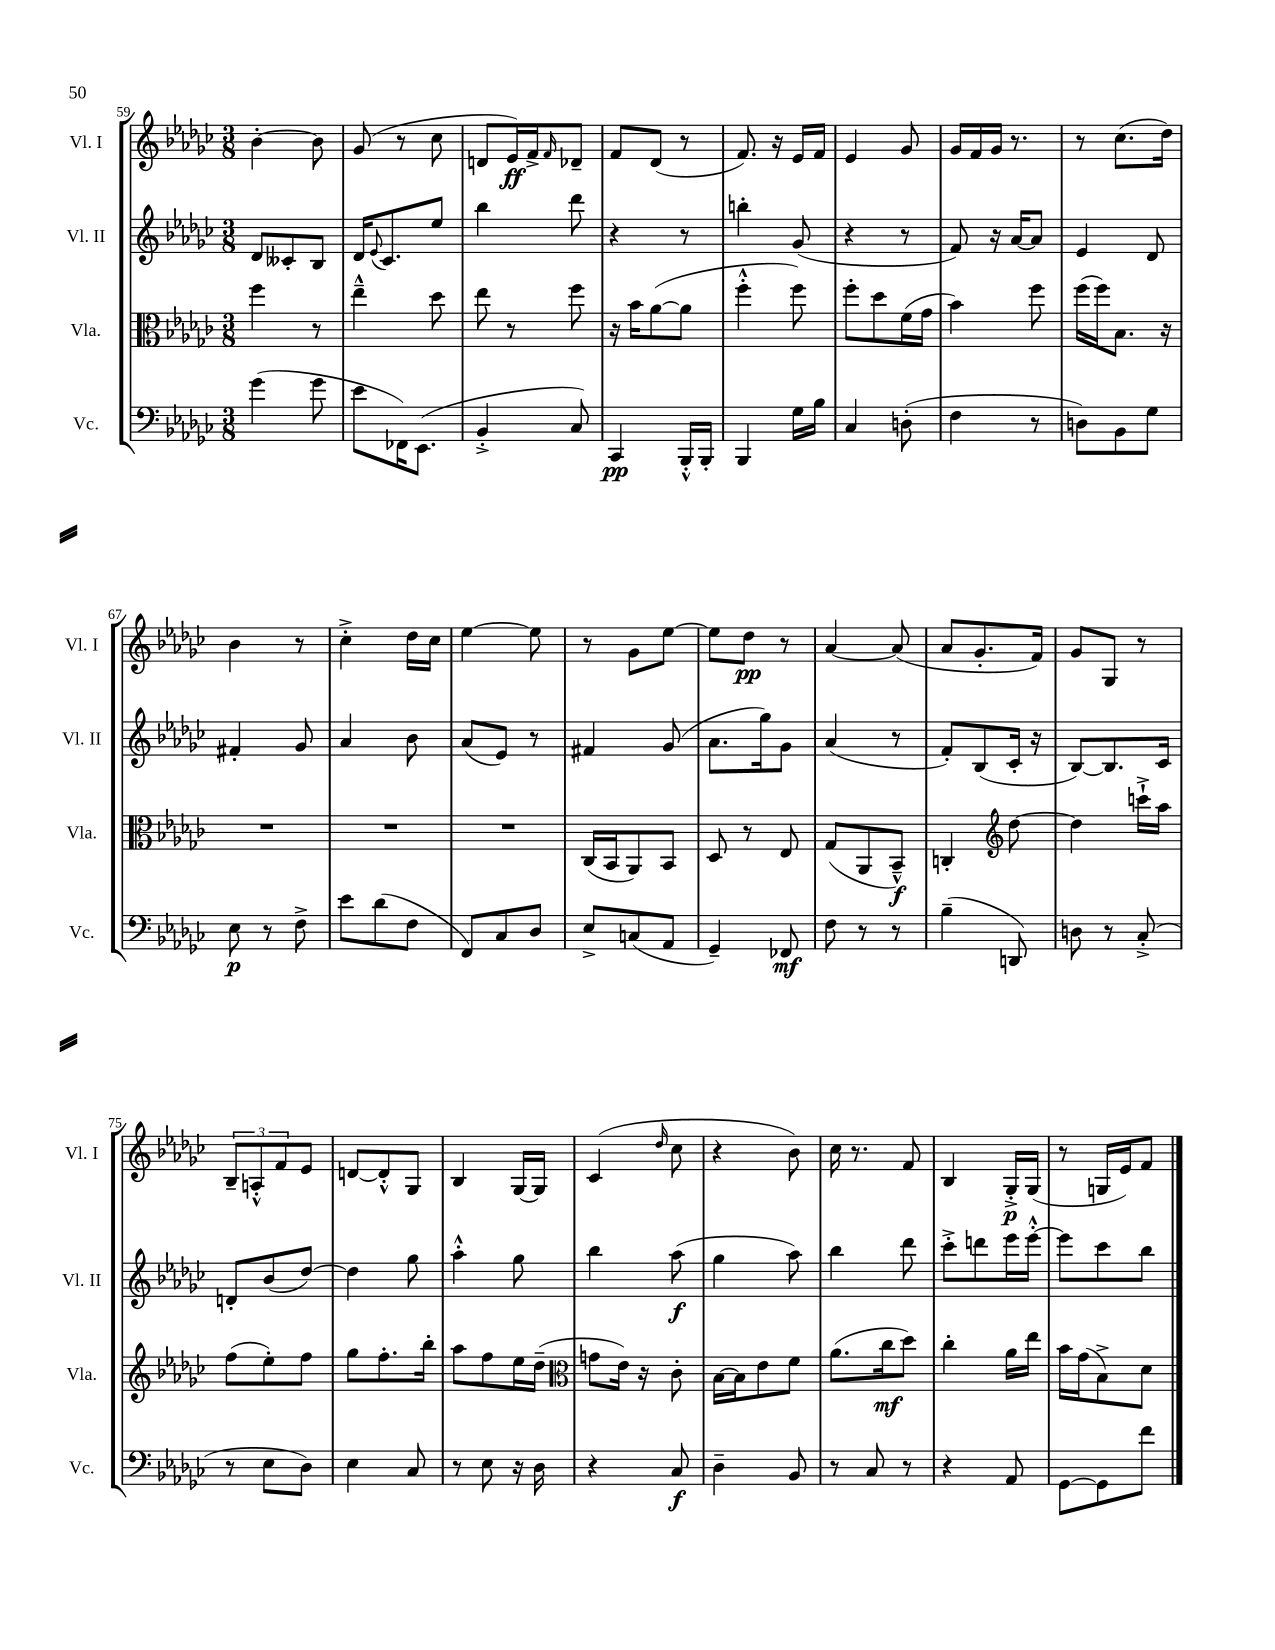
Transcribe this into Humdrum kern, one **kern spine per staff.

**kern	**dynam	**kern	**dynam	**kern	**dynam	**kern	**dynam
*part4	*part4	*part3	*part3	*part2	*part2	*part1	*part1
*staff4	*staff4	*staff3	*staff3	*staff2	*staff2	*staff1	*staff1
*I"Vc.	*	*I"Vla.	*	*I"Vl. II	*	*I"Vl. I	*
*I'Vc.	*	*I'Vla.	*	*I'Vl. II	*	*I'Vl. I	*
*clefF4	*	*clefC3	*	*clefG2	*	*clefG2	*
*k[b-e-a-d-g-c-]	*	*k[b-e-a-d-g-c-]	*	*k[b-e-a-d-g-c-]	*	*k[b-e-a-d-g-c-]	*
*M3/8	*	*M3/8	*	*M3/8	*	*M3/8	*
=59	=59	=59	=59	=59	=59	=59	=59
(4g-\	.	4ff\	.	8d-/L	.	[4b-'\	.
.	.	.	.	8c--X'/	.	.	.
8g-\	.	8r	.	8B-/J	.	8b-\]	.
=60	=60	=60	=60	=60	=60	=60	=60
8e-\L	.	4ee-~^^\	.	16d-/KL	.	(8g-/	.
.	.	.	.	8qqe-/	.	.	.
.	.	.	.	8.c-/	.	.	.
16FF-X\K)	.	.	.	.	.	8r	.
(8.EE-\J	.	.	.	.	.	.	.
.	.	8dd-\	.	8ee-/J	.	8cc-\	.
=61	=61	=61	=61	=61	=61	=61	=61
4BB-'^/	.	8ee-\	.	4bb-\	.	8dn/L	.
.	.	8r	.	.	.	16e-/L)	ff
.	.	.	.	.	.	16f^/J	.
.	.	.	.	.	.	16qqf/	.
8C-/)	.	8ff\	.	8ddd-\	.	8d-X~/J	.
=62	=62	=62	=62	=62	=62	=62	=62
4CC-/	pp	16r	.	4r	.	8f/L	.
.	.	16b-\KL	.	.	.	.	.
.	.	([8a-\	.	.	.	(8d-/J	.
16BBB-'^^/LL	.	8a-\J]	.	8r	.	8r	.
16BBB-'/JJ	.	.	.	.	.	.	.
=63	=63	=63	=63	=63	=63	=63	=63
4BBB-/	.	4ff'^^\	.	4bbn'\	.	8.f/)	.
.	.	.	.	.	.	16r	.
16G-\LL	.	8ff\)	.	(8g-/	.	16e-/LL	.
16B-\JJ	.	.	.	.	.	16f/JJ	.
=64	=64	=64	=64	=64	=64	=64	=64
4C-/	.	8ff'\L	.	4r	.	4e-/	.
.	.	8dd-\	.	.	.	.	.
(8Dn'\	.	(16f\L	.	8r	.	8g-/	.
.	.	16g-\JJ	.	.	.	.	.
=65	=65	=65	=65	=65	=65	=65	=65
4F\	.	4b-\)	.	8f/)	.	16g-/LL	.
.	.	.	.	.	.	16f/	.
.	.	.	.	16r	.	16g-/JJ	.
.	.	.	.	[16a-/KL	.	8.r	.
8r	.	8ff\	.	8a-/J]	.	.	.
=66	=66	=66	=66	=66	=66	=66	=66
8Dn\L)	.	(16ff\LL	.	4e-/	.	8r	.
.	.	16ff\J)	.	.	.	.	.
8BB-\	.	8.B-\J	.	.	.	(8.cc-\L	.
8G-\J	.	.	.	8d-/	.	.	.
.	.	16r	.	.	.	16dd-\Jk)	.
!!LO:LB:g=z
=67	=67	=67	=67	=67	=67	=67	=67
8E-\	p	4.r	.	4f#X'/	.	4b-\	.
8r	.	.	.	.	.	.	.
8F^\	.	.	.	8g-/	.	8r	.
=68	=68	=68	=68	=68	=68	=68	=68
8e-\L	.	4.r	.	4a-/	.	4cc-'^\	.
(8d-\	.	.	.	.	.	.	.
8F\J	.	.	.	8b-\	.	16dd-\LL	.
.	.	.	.	.	.	16cc-\JJ	.
=69	=69	=69	=69	=69	=69	=69	=69
8FF/L)	.	4.r	.	(8a-/L	.	[4ee-\	.
8C-/	.	.	.	8e-/J)	.	.	.
8D-/J	.	.	.	8r	.	8ee-\]	.
=70	=70	=70	=70	=70	=70	=70	=70
8E-^/L	.	(16C-/LL	.	4f#X/	.	8r	.
.	.	16BB-/J	.	.	.	.	.
(8Cn/	.	8AA-/)	.	.	.	8g-\L	.
8AA-/J	.	8BB-/J	.	(8g-/	.	[8ee-\J	.
=71	=71	=71	=71	=71	=71	=71	=71
4GG-~/)	.	8D-/	.	8.a-\L	.	8ee-\L]	.
.	.	8r	.	.	.	8dd-\J	pp
.	.	.	.	16gg-\k)	.	.	.
8FF-X/	mf	8E-/	.	8g-\J	.	8r	.
=72	=72	=72	=72	=72	=72	=72	=72
8F\	.	(8G-/L	.	(4a-/	.	[4a-/	.
8r	.	8AA-/	.	.	.	.	.
8r	.	8BB-~^^/J)	f	8r	.	(8a-/]	.
=73	=73	=73	=73	=73	=73	=73	=73
(4B-~\	.	4Cn'/	.	8f'/L)	.	8a-/L	.
.	.	.	.	(8B-/	.	8.g-'/	.
*	*	*clefG2	*	*	*	*	*
8DDn/)	.	[8dd-\	.	16c-'/Jk	.	.	.
.	.	.	.	16r	.	16f/Jk)	.
=74	=74	=74	=74	=74	=74	=74	=74
8Dn\	.	4dd-\]	.	[8B-/L)	.	8g-/L	.
8r	.	.	.	8.B-/]	.	8G-/J	.
(8C-'^/	.	16cccn`^\LL	.	.	.	8r	.
.	.	16aa-\JJ	.	16c-/Jk	.	.	.
!!LO:LB:g=z
=75	=75	=75	=75	=75	=75	=75	=75
8r	.	(8ff\L	.	8dn'/L	.	12B-~/L	.
.	.	.	.	.	.	12An'^^/	.
8E-\L	.	8ee-'\)	.	(8b-/	.	.	.
.	.	.	.	.	.	12f/	.
8D-\J)	.	8ff\J	.	[8dd-/J)	.	8e-/J	.
=76	=76	=76	=76	=76	=76	=76	=76
4E-\	.	8gg-\L	.	4dd-\]	.	[8dn/L	.
.	.	8.ff'\	.	.	.	8d'^^/]	.
8C-/	.	.	.	8gg-\	.	8G-/J	.
.	.	16bb-'\Jk	.	.	.	.	.
=77	=77	=77	=77	=77	=77	=77	=77
8r	.	8aa-\L	.	4aa-'^^\	.	4B-/	.
8E-\	.	8ff\	.	.	.	.	.
16r	.	16ee-\L	.	8gg-\	.	[16G-/LL	.
16D-\	.	(16dd-~\JJ	.	.	.	16G-/JJ]	.
=78	=78	=78	=78	=78	=78	=78	=78
*	*	*clefC3	*	*	*	*	*
4r	.	8gn\L	.	4bb-\	.	(4c-/	.
.	.	16e-\Jk)	.	.	.	.	.
.	.	16r	.	.	.	.	.
.	.	.	.	.	.	16qqdd-/	.
8C-/	f	8c-'\	.	(8aa-\	f	8cc-\	.
=79	=79	=79	=79	=79	=79	=79	=79
4D-~\	.	[16B-\LL	.	4gg-\	.	4r	.
.	.	16B-\J]	.	.	.	.	.
.	.	8e-\	.	.	.	.	.
8BB-/	.	8f\J	.	8aa-\)	.	8b-\)	.
=80	=80	=80	=80	=80	=80	=80	=80
8r	.	(8.a-\L	.	4bb-\	.	16cc-\	.
.	.	.	.	.	.	8.r	.
8C-/	.	.	.	.	.	.	.
.	.	16cc-\k	mf	.	.	.	.
8r	.	8dd-\J)	.	8ddd-\	.	8f/	.
=81	=81	=81	=81	=81	=81	=81	=81
4r	.	4cc-'\	.	8ccc-'^\L	.	4B-/	.
.	.	.	.	8dddn\	.	.	.
8AA-/	.	16a-\LL	.	16eee-\L	.	16G-'^/LL	p
.	.	16ee-\JJ	.	[16eee-'^^\JJ	.	(16G-/JJ	.
=82	=82	=82	=82	=82	=82	=82	=82
[8GG-\L	.	16b-\LL	.	8eee-\L]	.	8r	.
.	.	(16g-\J	.	.	.	.	.
8GG-\]	.	8B-^\)	.	8ccc-\	.	16Gn/LL	.
.	.	.	.	.	.	16e-/J)	.
8f\J	.	8d-\J	.	8bb-\J	.	8f/J	.
==	==	==	==	==	==	==	==
*-	*-	*-	*-	*-	*-	*-	*-
